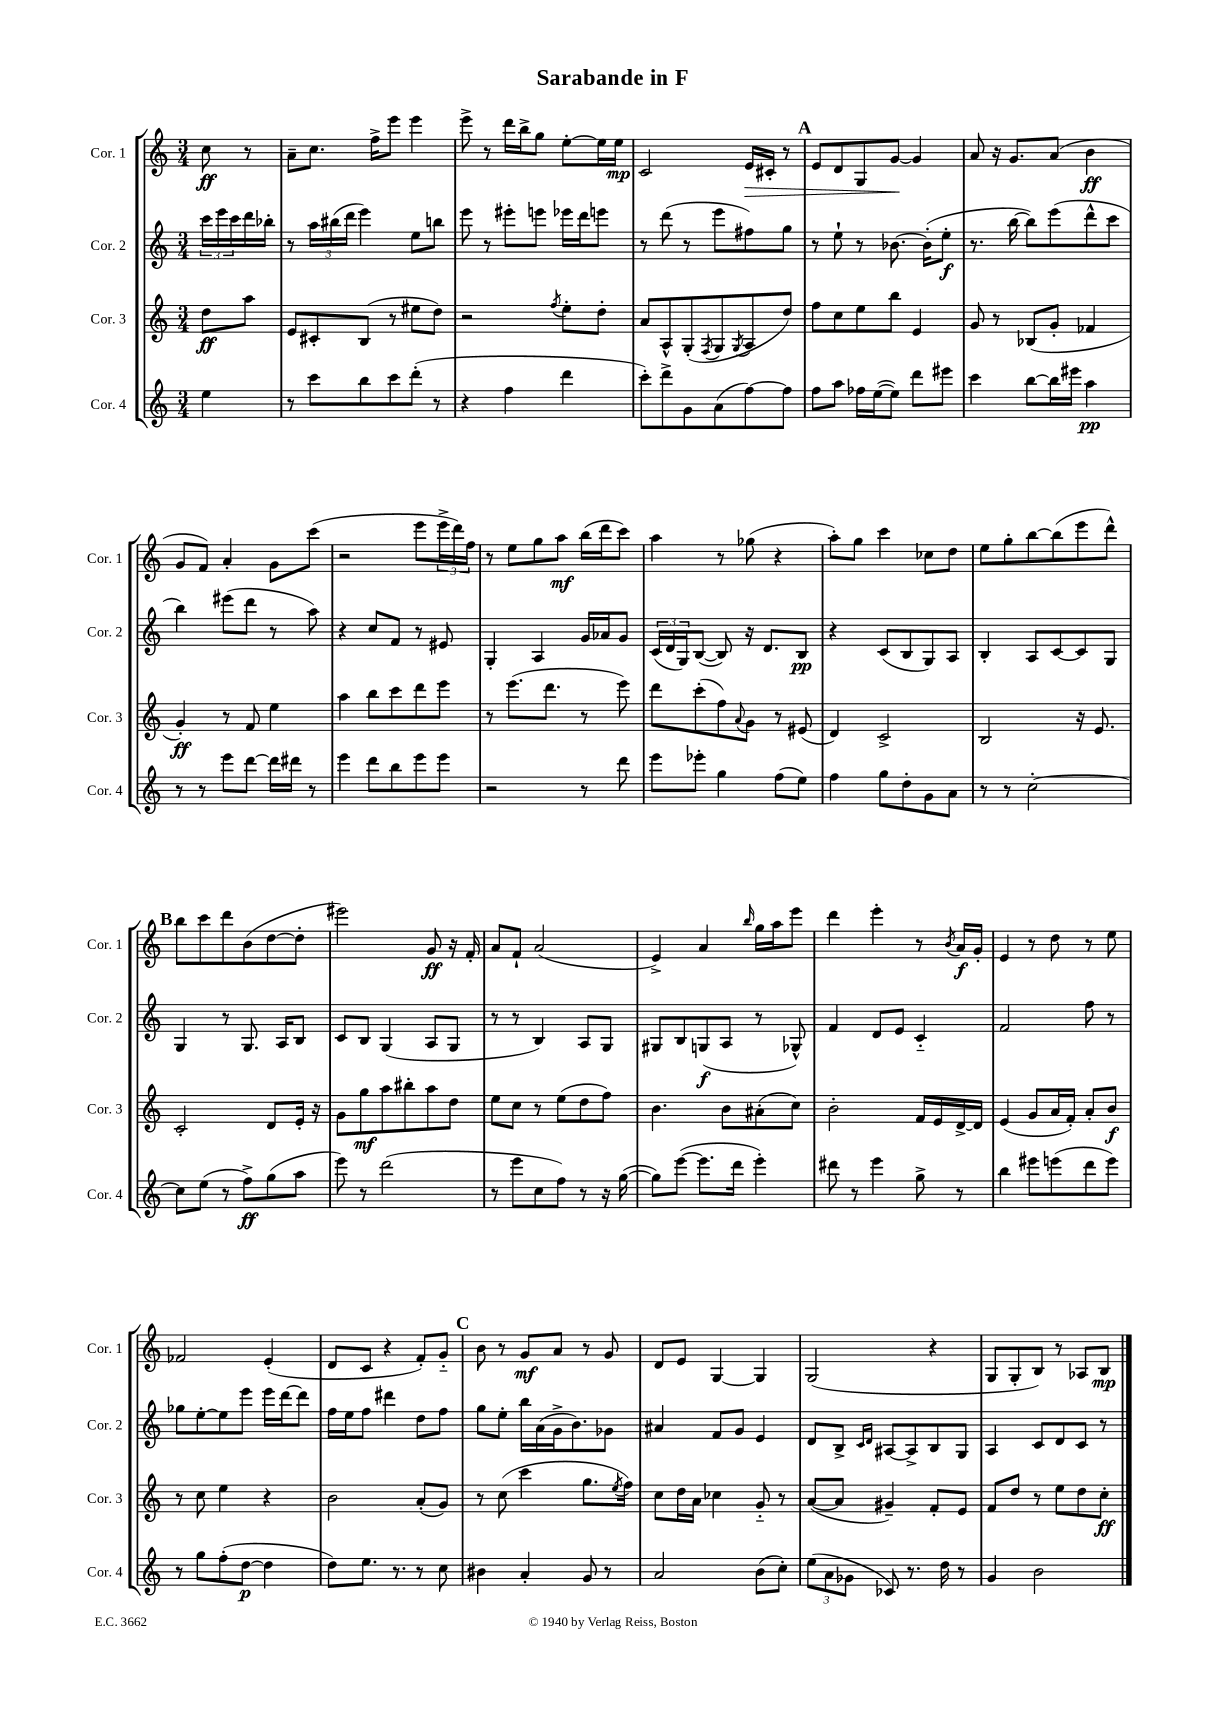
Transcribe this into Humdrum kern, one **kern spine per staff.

**kern	**dynam	**kern	**dynam	**kern	**dynam	**kern	**dynam
*part4	*part4	*part3	*part3	*part2	*part2	*part1	*part1
*staff4	*staff4	*staff3	*staff3	*staff2	*staff2	*staff1	*staff1
*I"Cor. 4	*	*I"Cor. 3	*	*I"Cor. 2	*	*I"Cor. 1	*
*I'Cor. 4	*	*I'Cor. 3	*	*I'Cor. 2	*	*I'Cor. 1	*
*clefG2	*	*clefG2	*	*clefG2	*	*clefG2	*
*k[]	*	*k[]	*	*k[]	*	*k[]	*
*M3/4	*	*M3/4	*	*M3/4	*	*M3/4	*
=	=	=	=	=	=	=	=
4ee\	.	8dd\L	ff	24ccc\LL	.	8cc\	ff
.	.	.	.	24eee\	.	.	.
.	.	.	.	24ccc\	.	.	.
.	.	8aa\J	.	16ddd\	.	8r	.
.	.	.	.	16bb-X'\JJ	.	.	.
=1	=1	=1	=1	=1	=1	=1	=1
8r	.	8e/L	.	8r	.	8a~\L	.
8ccc\L	.	8c#X'/	.	24aa\LL	.	8.cc\J	.
.	.	.	.	(24bb#X\	.	.	.
.	.	.	.	24ddd\JJ	.	.	.
8bb\	.	(8B/J	.	4eee\)	.	.	.
.	.	.	.	.	.	16ff^\KL	.
8ccc\	.	8r	.	.	.	8eee\J	.
(8ddd'\J	.	8ee#X\L	.	8ee\L	.	4eee\	.
8r	.	8dd\J)	.	8bbn\J	.	.	.
=2	=2	=2	=2	=2	=2	=2	=2
4r	.	2r	.	8eee\	.	8eee^\	.
.	.	.	.	8r	.	8r	.
4ff\	.	.	.	8eee#X'\L	.	16ddd\LL	.
.	.	.	.	.	.	16bb^\J	.
.	.	.	.	8eeen\J	.	8gg\J	.
.	.	8qff/	.	.	.	.	.
4ddd\	.	8ee'\L	.	16eee-X\LL	.	[8ee'\L	.
.	.	.	.	16ddd\J	.	.	.
.	.	8dd'\J	.	8eeen\J	.	16ee\L]	.
.	.	.	.	.	.	16ee\JJ	mp
=3	=3	=3	=3	=3	=3	=3	=3
8ccc'\L)	.	8a/L	.	8r	.	2c/	.
8ddd^\	.	8A^^/	.	(8ddd\	.	.	.
8g\	.	(8G'/	.	8r	.	.	.
.	.	8qF/	.	.	.	.	.
(8a\	.	8G/	.	8eee\L	.	.	.
.	.	8qG/	.	.	.	.	.
!	!	!	!	!	!	!	!LO:HP:b
[8ff\)	.	8A/	.	8ff#X\)	.	16e/LL	>
.	.	.	.	.	.	16c#X'/JJ	.
8ff\J]	.	8dd/J)	.	8gg\J	.	8r	.
!!LO:REH:place=s1:t=A
=4	=4	=4	=4	=4	=4	=4	=4
8ff\L	.	8ff\L	.	8r	.	8e/L	.
8aa\J	.	8cc\	.	8ee`\	.	8d/	.
16ff-X\LL	.	8ee\	.	8r	.	8G/	.
([16ee\J	.	.	.	.	.	.	.
8ee\J])	.	8bb\J	.	[8.b-X\	.	[8g/J	.
8ddd\L	.	4e/	.	.	.	4g/]	]
.	.	.	.	(16b-'\KL]	.	.	.
8eee#X\J	.	.	.	8ee'\J	f	.	.
=5	=5	=5	=5	=5	=5	=5	=5
4ccc\	.	8g/	.	8.r	.	8a/	.
.	.	8r	.	.	.	16r	.
.	.	.	.	[16bb\	.	8.g/L	.
[8bb\L	.	(8B-X/L	.	8bb\L])	.	.	.
16bb\L]	.	8g'/J	.	(8eee\	.	(8a/J	.
16eee#X\JJ	.	.	.	.	.	.	.
4aa\	pp	4f-X/	.	8ddd^^\	.	4b\	ff
.	.	.	.	8ccc\J	.	.	.
!!LO:LB:g=z
=6	=6	=6	=6	=6	=6	=6	=6
8r	.	4g'/)	ff	4bb\)	.	8g/L	.
8r	.	.	.	.	.	8f/J)	.
8eee\L	.	8r	.	(8eee#X\L	.	4a'/	.
[8ddd\J	.	8f/	.	8ddd\J	.	.	.
16ddd\LL]	.	4ee\	.	8r	.	8g\L	.
16ddd#X\JJ	.	.	.	.	.	.	.
8r	.	.	.	8aa\)	.	(8ccc\J	.
=7	=7	=7	=7	=7	=7	=7	=7
4eee\	.	4aa\	.	4r	.	2r	.
8ddd\L	.	8bb\L	.	8cc/L	.	.	.
8bb\	.	8ccc\	.	8f/J	.	.	.
8eee\	.	8ddd\	.	8r	.	8eee\L	.
8eee\J	.	8eee\J	.	8e#X/	.	24eee^\L	.
.	.	.	.	.	.	24ddd\)	.
.	.	.	.	.	.	24ff\JJ	.
=8	=8	=8	=8	=8	=8	=8	=8
2r	.	8r	.	4G'/	.	8r	.
.	.	(8.eee\L	.	.	.	8ee\L	.
.	.	.	.	4A/	.	8gg\	.
.	.	8.ddd\J	.	.	.	.	.
.	.	.	.	.	.	8aa\J	mf
8r	.	8r	.	16g/LL	.	(16bb\LL	.
.	.	.	.	16a-X/J	.	16ddd\J	.
8ddd\	.	8eee\)	.	8g/J	.	8ccc\J)	.
=9	=9	=9	=9	=9	=9	=9	=9
8eee\L	.	8ddd\L	.	(24c/LL	.	4aa\	.
.	.	.	.	24d/	.	.	.
.	.	.	.	24G/J)	.	.	.
8eee-X'\J	.	(8ccc'\	.	([8B/J	.	.	.
4gg\	.	8ff\)	.	8B/])	.	8r	.
.	.	8qqa/	.	.	.	.	.
.	.	8g\J	.	16r	.	(8gg-X\	.
.	.	.	.	8.d/L	.	.	.
(8ff\L	.	8r	.	.	.	4r	.
8ee\J)	.	(8e#X/	.	8B/J	pp	.	.
=10	=10	=10	=10	=10	=10	=10	=10
4ff\	.	4d/)	.	4r	.	8aa'\L)	.
.	.	.	.	.	.	8gg\J	.
8gg\L	.	2c^/	.	(8c/L	.	4ccc\	.
8dd'\	.	.	.	8B/	.	.	.
8g\	.	.	.	8G/)	.	8cc-X\L	.
8a\J	.	.	.	8A/J	.	8dd\J	.
=11	=11	=11	=11	=11	=11	=11	=11
8r	.	2B/	.	4B'/	.	8ee\L	.
8r	.	.	.	.	.	8gg'\	.
[2cc'\	.	.	.	8A/L	.	[8bb\	.
.	.	.	.	[8c/	.	(8bb\]	.
.	.	16r	.	8c/]	.	8eee\	.
.	.	8.e/	.	.	.	.	.
.	.	.	.	8G/J	.	8ddd^^\J)	.
!!LO:LB:g=z
!!LO:REH:place=s1:t=B
=12	=12	=12	=12	=12	=12	=12	=12
8cc\L]	.	2c'/	.	4G/	.	8bb\L	.
(8ee\J	.	.	.	.	.	8ccc\	.
8r	.	.	.	8r	.	8ddd\	.
8ff^\L)	ff	.	.	8.G/	.	(8b\	.
(8gg\	.	8d/L	.	.	.	[8dd\	.
.	.	.	.	16A/KL	.	.	.
8aa\J	.	16e'/Jk	.	8B/J	.	8dd'\J]	.
.	.	16r	.	.	.	.	.
=13	=13	=13	=13	=13	=13	=13	=13
8eee\)	.	8g\L	.	8c/L	.	2eee#X\)	.
8r	.	8gg\	mf	8B/J	.	.	.
(2ddd\	.	8aa\	.	(4G/	.	.	.
.	.	8bb#X'\	.	.	.	.	.
.	.	8aa\	.	8A/L	.	8g/	ff
.	.	8dd\J	.	8G/J	.	16r	.
.	.	.	.	.	.	16f'/	.
=14	=14	=14	=14	=14	=14	=14	=14
8r	.	8ee\L	.	8r	.	8a/L	.
8eee\L	.	8cc\J	.	8r	.	8f`/J	.
8cc\	.	8r	.	4B/)	.	(2a/	.
8ff\J)	.	(8ee\L	.	.	.	.	.
8r	.	8dd\	.	8A/L	.	.	.
16r	.	8ff\J)	.	8G/J	.	.	.
([16gg\	.	.	.	.	.	.	.
=15	=15	=15	=15	=15	=15	=15	=15
8gg\L])	.	4.b\	.	8G#X/L	.	4e^/)	.
([8eee\J	.	.	.	8B/	.	.	.
8.eee\L]	.	.	.	(8Gn/	f	4a/	.
.	.	8b\L	.	8A/J	.	.	.
16ddd\Jk	.	.	.	.	.	.	.
.	.	.	.	.	.	16qqbb/	.
4eee'\)	.	(8a#X'\	.	8r	.	16gg\LL	.
.	.	.	.	.	.	16aa\J	.
.	.	8cc\J)	.	8G-X^^/)	.	8eee\J	.
=16	=16	=16	=16	=16	=16	=16	=16
8ddd#X\	.	2b'\	.	4f/	.	4ddd\	.
8r	.	.	.	.	.	.	.
4eee\	.	.	.	8d/L	.	4eee'\	.
.	.	.	.	8e/J	.	.	.
8gg^\	.	16f/LL	.	4c/	.	8r	.
.	.	16e/	.	.	.	.	.
.	.	.	.	.	.	8qb/	.
8r	.	[16d^/	.	.	.	16a/LL	f
.	.	16d/JJ]	.	.	.	16g'/JJ	.
=17	=17	=17	=17	=17	=17	=17	=17
4bb\	.	(4e/	.	2f/	.	4e/	.
8eee#X\L	.	8g/L	.	.	.	8r	.
(8eeen\	.	16a/L	.	.	.	8dd\	.
.	.	16f'/JJ)	.	.	.	.	.
8ddd\	.	8a'/L	.	8ff\	.	8r	.
8eee\J)	.	8b/J	f	8r	.	8ee\	.
!!LO:LB:g=z
=18	=18	=18	=18	=18	=18	=18	=18
8r	.	8r	.	8gg-X\L	.	2f-X/	.
8gg\L	.	8cc\	.	[8ee'\	.	.	.
(8ff'\	.	4ee\	.	8ee\]	.	.	.
[8dd\J	p	.	.	8eee\J	.	.	.
4dd\]	.	4r	.	16eee\LL	.	(4e'/	.
.	.	.	.	[16ddd\J	.	.	.
.	.	.	.	8ddd\J]	.	.	.
=19	=19	=19	=19	=19	=19	=19	=19
8dd\L)	.	2b\	.	16ff\LL	.	8d/L	.
.	.	.	.	16ee\J	.	.	.
8.ee\J	.	.	.	8ff\J	.	8c/J	.
.	.	.	.	4ddd#X\	.	4r	.
8.r	.	.	.	.	.	.	.
8r	.	(8a'/L	.	8dd\L	.	8f'/L)	.
8cc\	.	8g/J)	.	8ff\J	.	8g/J	.
!!LO:REH:place=s1:t=C
=20	=20	=20	=20	=20	=20	=20	=20
4b#X\	.	8r	.	8gg\L	.	8b\	.
.	.	(8cc\	.	8ee'\J	.	8r	.
4a'/	.	4ccc\	.	16bb\LL	.	8g/L	mf
.	.	.	.	(16a\	.	.	.
.	.	.	.	16g^\J	.	8a/J	.
.	.	.	.	8.b\)	.	.	.
8g/	.	8.gg\L	.	.	.	8r	.
8r	.	.	.	8g-X\J	.	8g/	.
.	.	8qee/	.	.	.	.	.
.	.	16ff\Jk)	.	.	.	.	.
=21	=21	=21	=21	=21	=21	=21	=21
2a/	.	8cc\L	.	4a#X/	.	8d/L	.
.	.	16dd\L	.	.	.	8e/J	.
.	.	16a\JJ	.	.	.	.	.
.	.	4cc-X\	.	8f/L	.	[4G/	.
.	.	.	.	8g/J	.	.	.
(8b\L	.	8g/	.	4e/	.	4G/]	.
8cc'\J)	.	8r	.	.	.	.	.
=22	=22	=22	=22	=22	=22	=22	=22
(12ee\L	.	([8a/L	.	8d/L	.	(2G/	.
12a\	.	.	.	.	.	.	.
.	.	8a/J]	.	8B^/J	.	.	.
12g-X\J	.	.	.	.	.	.	.
.	.	.	.	16qqc/LL	.	.	.
.	.	.	.	16qqd/JJ	.	.	.
8c-X/)	.	4g#X~/)	.	[8A#X/L	.	.	.
8.r	.	.	.	8A#^/]	.	.	.
.	.	8f'/L	.	8B/	.	4r	.
16dd\	.	.	.	.	.	.	.
8r	.	8e/J	.	8G/J	.	.	.
=23	=23	=23	=23	=23	=23	=23	=23
4g/	.	8f/L	.	4A/	.	8G/L	.
.	.	8dd/J	.	.	.	8G'/	.
2b\	.	8r	.	8c/L	.	8B/J)	.
.	.	8ee\L	.	8d/	.	8r	.
.	.	8dd\	.	8c/J	.	8A-X/L	.
.	.	8cc'\J	ff	8r	.	8B/J	mp
==	==	==	==	==	==	==	==
*-	*-	*-	*-	*-	*-	*-	*-
